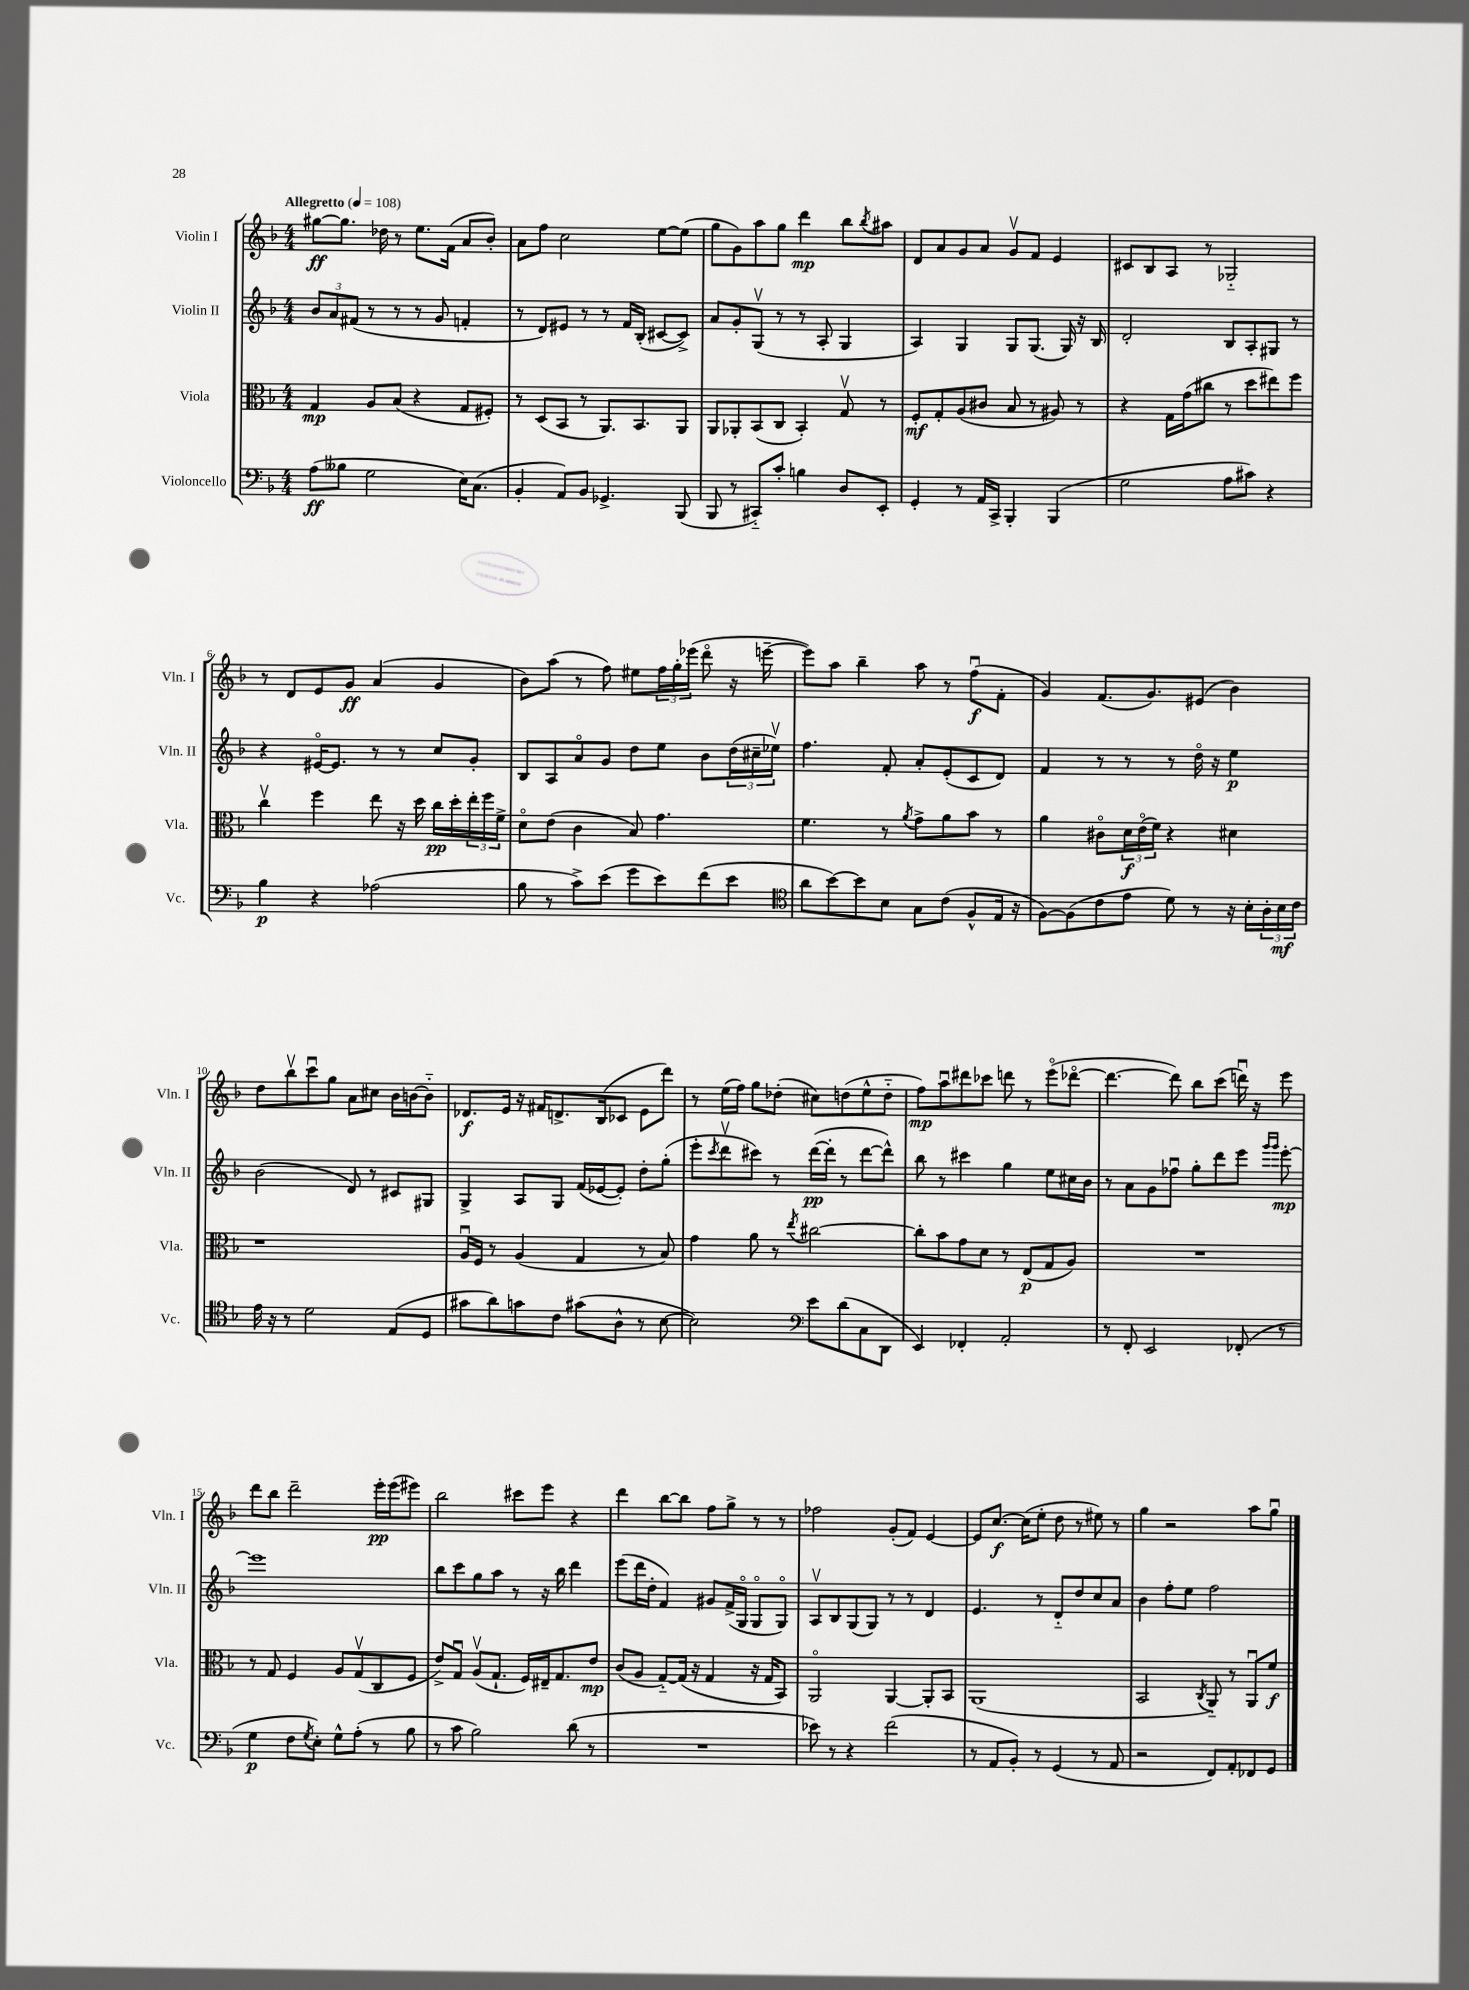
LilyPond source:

<<
\new StaffGroup <<
\new Staff = "s0" \with { instrumentName = "Violin I" shortInstrumentName = "Vln. I" } {
    \clef treble \key f \major \numericTimeSignature \time 4/4 \tempo "Allegretto" 4 = 108
    gis''8~\ff gis''8. des''16 r8 e''8. f'16( a'8 bes'8-.) |
    a'8 f''8 c''2 e''8~ e''8( |
    g''8 g'8) a''8 g''8 d'''4\mp bes''8 \acciaccatura { bes''8 } ais''8 |
    d'8 a'8 g'8 a'8 g'8\upbow f'8 e'4 |
    cis'8 bes8 a8 r8 ges2-_ |
    r8 d'8 e'8 g'8\ff a'4( g'4 |
    bes'8) a''8( r8 f''8) eis''8 \tuplet 3/2 { f''16 g''16-. ees'''16( } d'''8\flageolet r16 e'''16~-- |
    e'''8) a''8 bes''4-- a''8 r8 f''8\downbow\f( f'8-. |
    g'4) f'8.( g'8.) eis'8( bes'4) |
    d''8 bes''8\upbow c'''8\downbow g''8 a'8 cis''8 bes'16 b'16~ b'8-_ |
    des'8.\f e'16 r16 fis'16 d'8.-> bes16( ces'8 e'8 d'''8) |
    r8 e''16( f''16) g''8 des''8-.( cis''8) d''8( e''8-^ d''8-_ |
    f''8\mp) a''8\downbow dis'''8 ces'''8 d'''8 r8 e'''8\flageolet( des'''8~\flageolet |
    des'''4.~ des'''8) bes''8 c'''8( d'''16\downbow) r16 e'''8 |
    d'''8 bes''8 d'''2-- e'''16-.\pp e'''16( eis'''8) |
    bes''2 cis'''8 e'''8 r4 |
    d'''4 bes''8~ bes''8 f''8 g''8-> r8 r8 |
    fes''2 g'8-.( f'8) e'4~ |
    e'8 c''8.~\f c''16( e''8-. d''8 r8 eis''8) r8 |
    g''4 r2 a''8 g''8\downbow \bar "|." |
}
\new Staff = "s1" \with { instrumentName = "Violin II" shortInstrumentName = "Vln. II" } {
    \clef treble \key f \major \numericTimeSignature \time 4/4
    \tuplet 3/2 { bes'8 a'8 fis'8( } r8 r8 r8 g'8 f'4-. |
    r8 d'8) eis'8 r8 r8 f'16 bes16-.( cis'8~ cis'8->) |
    a'8 g'8-. g8\upbow( r8 r8 a8-. g4 |
    a4) g4 g8 g8.( g16) r16 bes16 |
    d'2-. bes8 a8-. gis8 r8 |
    r4 eis'16~\flageolet eis'8. r8 r8 c''8 g'8-. |
    bes8 a8 a'8\flageolet g'8 d''8 e''8 bes'8 \tuplet 3/2 { d''16( cis''16-- ees''16\upbow) } |
    f''4. f'8-. a'8-. e'8-.( c'8 d'8) |
    f'4 r8 r8 r8 d''16\flageolet r16 e''4\p |
    bes'2( d'8) r8 cis'8 gis8 |
    g4-> a8 g8 f'16( ees'16~ ees'8-.) d''8-. g''8-.( |
    e'''8-. \acciaccatura { c'''8 } d'''8\upbow cis'''8) r8 d'''16~\pp( d'''16-. r8 d'''8~ d'''8-^) |
    bes''8 r8 cis'''4 g''4 e''8 cis''16 bes'16 |
    r8 a'8 g'8 fes''8\downbow g''8-. d'''8 e'''8 \grace { g'''16 g'''16 } e'''8~-.\mp |
    e'''1 |
    bes''8 c'''8 g''8 a''8 r8 r16 bes''16 d'''4 |
    e'''8( d'''16 d''16-. f'4) gis'8 f'16->( g16\flageolet g8\flageolet g8\flageolet) |
    a8\upbow bes8 g8( g8) r8 r8 d'4 |
    e'4. r8 d'8-_ d''8 c''8 a'8 |
    bes'4 f''8-. e''8 f''2 \bar "|." |
}
\new Staff = "s2" \with { instrumentName = "Viola" shortInstrumentName = "Vla." } {
    \clef alto \key f \major \numericTimeSignature \time 4/4
    g4\mp a8 bes8( r4 g8 fis8-.) |
    r8 d8( bes,8 r8 a,8.) bes,8. a,8 |
    a,8 aes,8-. bes,8( c8 bes,4-.) g8\upbow r8 |
    f8-.\mf g8-. a8( cis'8 bes8 r8 ais8) r8 |
    r4 g16 g'16( cis''8 r8 d''8 eis''8) f''8 |
    c''4\upbow f''4 e''8 r16 d''16 c''16\pp d''16-. \tuplet 3/2 { e''16-. f''16 f'16-> } |
    d'8\flageolet e'8( c'4 bes8) g'4. |
    f'4. r8 \acciaccatura { a'8 } g'8-> a'8 bes'8 r8 |
    a'4 cis'8\flageolet \tuplet 3/2 { d'16\f e'16\flageolet( f'16) } r4 dis'4 |
    r1 |
    a16\downbow f16 r8 a4( g4 r8 bes8) |
    g'4 a'8 r8 \acciaccatura { e''8 } cis''2~ |
    cis''8-. bes'8 g'8 d'8 r8 e8\p( g8 a8) |
    R1 |
    r8 g8 f4 a8 g8\upbow( c8 f8 |
    e'8->) g8\downbow a8\upbow( g8.-! f16) eis16-- g8. e'8\mp |
    c'8( a8 g8~-_) g16( r16 g4 r16 g16 bes,8) |
    a,2\flageolet a,4~ a,8-. bes,8 |
    a,1( |
    bes,2 \acciaccatura { c8 } a,8-_) r8 a,8\downbow f'8\f \bar "|." |
}
\new Staff = "s3" \with { instrumentName = "Violoncello" shortInstrumentName = "Vc." } {
    \clef bass \key f \major \numericTimeSignature \time 4/4
    a8\ff( beses8 g2 e16) c8.( |
    bes,4-. a,8) bes,8 ges,4.-> bes,,8( |
    bes,,8 r8 cis,8-_) c'8-. b4 d8 e,8-. |
    g,4-. r8 a,16 c,16-> bes,,4-. bes,,4( |
    g2 a8 cis'8) r4 |
    bes4\p r4 aes2( |
    bes8 r8 c'8->) e'8( g'8 e'8) f'8( e'8 |
    \clef tenor a'8 bes'8~) bes'8 bes8 g8 c'8( f8-^ e16 r16 |
    f8~) f8( c'8 e'8 d'8) r8 r16 bes16-. \tuplet 3/2 { a16-. bes16\mf c'16 } |
    e'16 r16 r8 d'2 e8( d8 |
    gis'8 a'8) g'8 c'8 gis'8( a8-^ r8 bes8~ |
    bes2) \clef bass e'8 d'8( c8 d,8 |
    e,4) fes,4-. a,2-. |
    r8 f,8-. e,2 fes,8-.( r8 |
    g4\p f8 \acciaccatura { g8 } e8-.) g8-^ a8-.( r8 bes8 |
    r8 c'8 bes2) d'8( r8 |
    R1 |
    ees'8) r8 r4 f'2( |
    r8 a,8 bes,8-.) r8 g,4( r8 a,8 |
    r2 f,8) a,8-. fes,8 g,8 \bar "|." |
}
>>
>>
